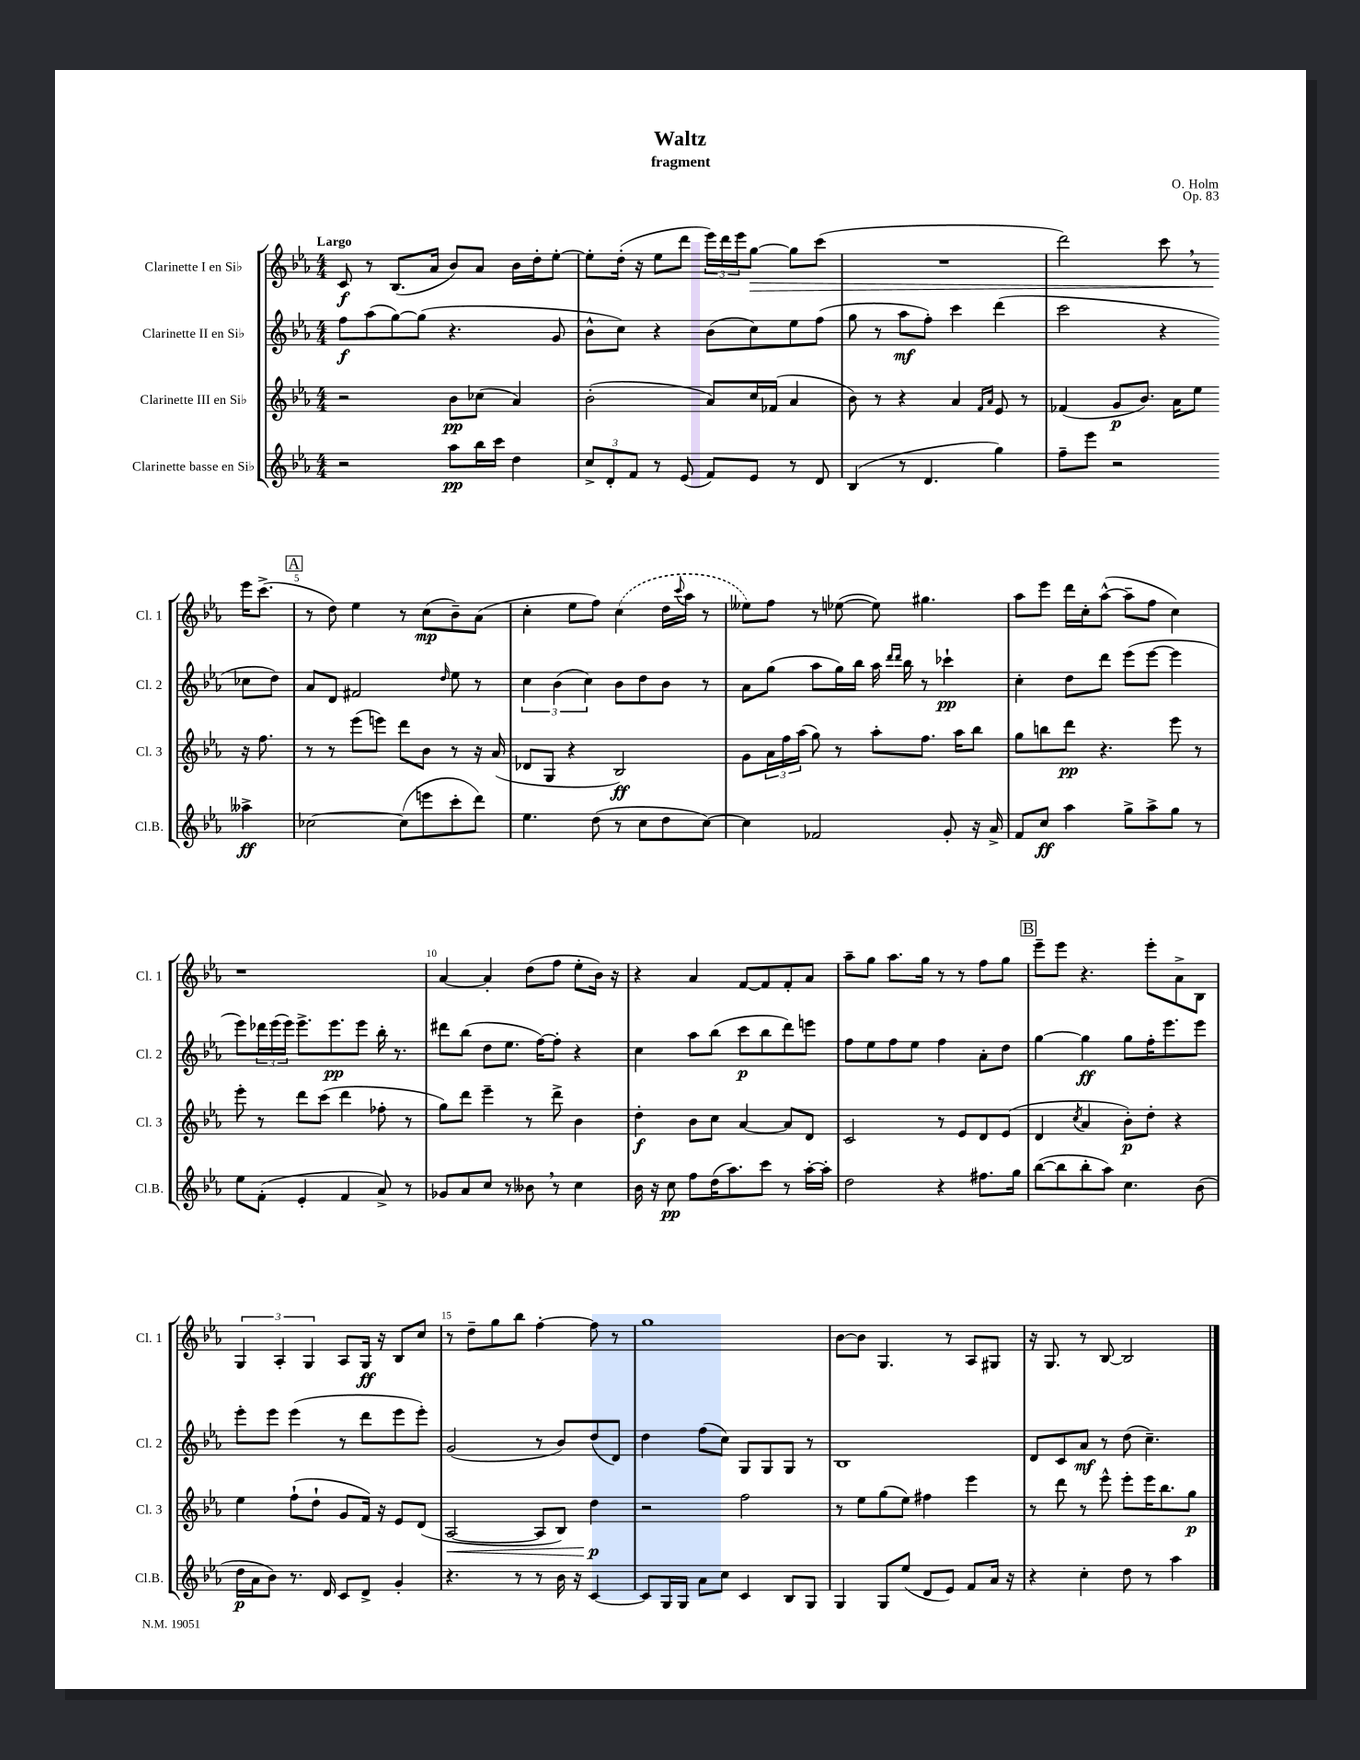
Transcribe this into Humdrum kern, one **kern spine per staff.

**kern	**dynam	**kern	**dynam	**kern	**dynam	**kern	**dynam
*part4	*part4	*part3	*part3	*part2	*part2	*part1	*part1
*staff4	*staff4	*staff3	*staff3	*staff2	*staff2	*staff1	*staff1
*I"Clarinette basse en Si♭	*	*I"Clarinette III en Si♭	*	*I"Clarinette II en Si♭	*	*I"Clarinette I en Si♭	*
*I'Cl.B.	*	*I'Cl. 3	*	*I'Cl. 2	*	*I'Cl. 1	*
*clefG2	*	*clefG2	*	*clefG2	*	*clefG2	*
*k[b-e-a-]	*	*k[b-e-a-]	*	*k[b-e-a-]	*	*k[b-e-a-]	*
*M4/4	*	*M4/4	*	*M4/4	*	*M4/4	*
=1	=1	=1	=1	=1	=1	=1	=1
!	!	!	!	!	!	!LO:TX:a:B:t=Largo	!
2r	.	2r	.	8ff\L	f	8c/	f
.	.	.	.	(8aa-\	.	8r	.
.	.	.	.	[8gg\)	.	(8.B-/L	.
.	.	.	.	(8gg\J]	.	.	.
.	.	.	.	.	.	16a-/Jk	.
8aa-\L	pp	8b-\L	pp	4.r	.	8b-/L)	.
16bb-\L	.	(8cc-X\J	.	.	.	8a-/J	.
16ccc\JJ	.	.	.	.	.	.	.
4dd\	.	4a-/)	.	.	.	16b-\LL	.
.	.	.	.	.	.	16dd'\J	.
.	.	.	.	8g/	.	[8ee-'\J	.
=2	=2	=2	=2	=2	=2	=2	=2
12cc^/L	.	(2b-'\	.	8b-^^\L	.	8ee-'\L]	.
12d'/	.	.	.	.	.	.	.
.	.	.	.	8cc\J)	.	(16dd'\Jk	.
12f/J	.	.	.	.	.	.	.
.	.	.	.	.	.	16r	.
8r	.	.	.	4r	.	8ee-\L	.
(8e-/	.	.	.	.	.	8ddd\J	.
8f/L)	.	8a-/L)	.	(8b-\L	.	24eee-\LL)	.
.	.	.	.	.	.	24ddd\	.
.	.	.	.	.	.	24eee-\J	.
!	!	!	!	!	!	!	!LO:HP:b
8e-/J	.	16cc/L	.	8cc\)	.	[8gg\J	>
.	.	(16f-X/JJ	.	.	.	.	.
8r	.	4a-/	.	8ee-\	.	8gg\L]	.
8d/	.	.	.	(8ff\J	.	(8ccc\J	.
=3	=3	=3	=3	=3	=3	=3	=3
(4B-/	.	8b-\)	.	8gg\	.	1r	.
.	.	8r	.	8r	.	.	.
8r	.	4r	.	8aa-\L	mf	.	.
4.d/	.	.	.	8ff'\J)	.	.	.
.	.	4a-/	.	4ccc\	.	.	.
.	.	16qqf/LL	.	.	.	.	.
.	.	16qqa-/JJ	.	.	.	.	.
4gg\)	.	8e-/	.	(4ddd\	.	.	.
.	.	8r	.	.	.	.	.
=4	=4	=4	=4	=4	=4	=4	=4
8ff~\L	.	(4f-X/	.	2ccc\	.	2ddd\)	.
8eee-\J	.	.	.	.	.	.	.
2r	.	8g/L	p	.	.	.	.
.	.	8.b-/J)	.	.	.	.	.
.	.	.	.	4r	.	8ccc,\	.
.	.	16a-\KL	.	.	.	.	.
.	.	8ee-\J	.	.	.	8r	.
4aa--X^\	ff	16r	.	8cc-X\L	.	16eee-\KL	.
.	.	8.ff\	.	.	.	(8.ccc^\J	]
.	.	.	.	8dd\J)	.	.	.
!!LO:LB:g=z
!!LO:REH:place=s1:t=A
=5	=5	=5	=5	=5	=5	=5	=5
[2cc-X\	.	8r	.	8a-/L	.	8r	.
.	.	8r	.	8d/J	.	8dd\)	.
.	.	(8eee-\L	.	2f#X/	.	4ee-\	.
.	.	8eeen\J)	.	.	.	.	.
(8cc-\L]	.	8ddd\L	.	.	.	8r	.
8eeen\	.	8b-\J	.	.	.	(8cc\L	mp
.	.	.	.	16qqdd/	.	.	.
8ccc'\	.	8r	.	8ee-\	.	8b-~\)	.
8ddd\J)	.	16r	.	8r	.	(8a-\J	.
.	.	(16a-/	.	.	.	.	.
=6	=6	=6	=6	=6	=6	=6	=6
4.ee-\	.	8d-X/L	.	6cc\	.	4cc'\	.
.	.	8G/J	.	.	.	.	.
.	.	.	.	(6b-\	.	.	.
.	.	4r	.	.	.	8ee-\L	.
.	.	.	.	6cc\)	.	.	.
(8dd\	.	.	.	.	.	8ff\J)	.
8r	.	2B-/)	ff	8b-\L	.	(4cc\	.
8cc\L	.	.	.	8dd\	.	.	.
8dd\	.	.	.	8b-\J	.	16dd\LL	.
.	.	.	.	.	.	8qqccc/	.
.	.	.	.	.	.	16aa-\JJ	.
[8cc\J)	.	.	.	8r	.	8r	.
=7	=7	=7	=7	=7	=7	=7	=7
4cc\]	.	8g\L	.	8a-\L	.	8ee--X\L)	.
.	.	24a-\L	.	(8gg\J	.	8ff\J	.
.	.	24ff\	.	.	.	.	.
.	.	(24aa-\JJ	.	.	.	.	.
2f-X/	.	8gg\)	.	8aa-\L	.	8r	.
.	.	8r	.	16gg\L)	.	([8ee-X\	.
.	.	.	.	16bb-\JJ	.	.	.
.	.	8aa-'\L	.	16aa-\	.	8ee-\])	.
.	.	.	.	16qqddd/LL	.	.	.
.	.	.	.	16qqddd/JJ	.	.	.
.	.	.	.	16bb-\	.	.	.
.	.	8.ff\J	.	8r	.	4.gg#X\	.
8g'/	.	.	.	4ccc-X`\	pp	.	.
.	.	16aa-\KL	.	.	.	.	.
16r	.	8bb-\J	.	.	.	.	.
16a-^/	.	.	.	.	.	.	.
=8	=8	=8	=8	=8	=8	=8	=8
8f/L	.	8gg\L	.	4cc'\	.	8aa-\L	.
8cc/J	ff	8bbn\	.	.	.	8eee-\J	.
4aa-\	.	8ddd\J	pp	8dd\L	.	16ddd\LL	.
.	.	.	.	.	.	16cc'\J	.
.	.	4.r	.	8ddd\J	.	([8aa-^^\J	.
8gg^\L	.	.	.	(8eee-\L	.	8aa-~\L]	.
8aa-^\	.	.	.	[8eee-\J	.	8ff\J	.
8gg\J	.	8eee-\	.	4eee-\]	.	4cc\)	.
8r	.	8r	.	.	.	.	.
!!LO:LB:g=z
=9	=9	=9	=9	=9	=9	=9	=9
8ee-\L	.	8eee-'\	.	8eee-\L)	.	1r	.
(8f'\J	.	8r	.	24ddd-X\L	.	.	.
.	.	.	.	(24eee-\	.	.	.
.	.	.	.	24eee-\JJ)	.	.	.
4e-'/	.	8ddd\L	.	8.eee-^\L	.	.	.
.	.	(8ccc\J	.	.	.	.	.
.	.	.	.	8.eee-\	pp	.	.
4f/	.	4ddd\	.	.	.	.	.
.	.	.	.	8eee-\J	.	.	.
8a-^/)	.	8ff-X'\	.	16bb-'\	.	.	.
.	.	.	.	8.r	.	.	.
8r	.	8r	.	.	.	.	.
=10	=10	=10	=10	=10	=10	=10	=10
8g-X/L	.	8gg\L)	.	8ddd#X\L	.	[4a-/	.
8a-/	.	8ddd\J	.	(8bb-\J	.	.	.
8cc/J	.	4eee-~\	.	8dd\L	.	4a-'/]	.
8r	.	.	.	8.ee-\J	.	.	.
8b--X,\	.	8r	.	.	.	(8dd\L	.
.	.	.	.	[16ff\KL)	.	.	.
8r	.	8ddd^\	.	8ff'\J]	.	8ff\J	.
4cc\	.	4b-\	.	4r	.	8ee-'\L	.
.	.	.	.	.	.	16b-\Jk)	.
.	.	.	.	.	.	16r	.
=11	=11	=11	=11	=11	=11	=11	=11
16b-\	.	4dd'\	f	4cc\	.	4r	.
16r	.	.	.	.	.	.	.
8cc\	pp	.	.	.	.	.	.
8ff\L	.	8b-\L	.	8aa-\L	.	4a-/	.
(16dd\K	.	8cc\J	.	(8bb-\J	.	.	.
8.aa-\)	.	.	.	.	.	.	.
.	.	[4a-/	.	8ccc\L	p	[8f/L	.
8ccc\J	.	.	.	8bb-\	.	8f/]	.
8r	.	8a-/L]	.	8ddd\)	.	8f'/	.
[16aa-'\LL	.	8d/J	.	8eeen\J	.	8a-/J	.
16aa-'\JJ]	.	.	.	.	.	.	.
=12	=12	=12	=12	=12	=12	=12	=12
2dd\	.	2c/	.	8ff\L	.	8aa-~\L	.
.	.	.	.	8ee-\	.	8gg\J	.
.	.	.	.	8ff\	.	8.aa-\L	.
.	.	.	.	8ee-\J	.	.	.
.	.	.	.	.	.	16gg\Jk	.
4r	.	8r	.	4ff\	.	8r	.
.	.	8e-/L	.	.	.	8r	.
8.ff#X\L	.	8d/	.	8a-'\L	.	8ff\L	.
.	.	(8e-/J	.	8dd\J	.	8gg\J	.
16gg\Jk	.	.	.	.	.	.	.
!!LO:REH:place=s1:t=B
=13	=13	=13	=13	=13	=13	=13	=13
([8bb-\L	.	4d/	.	[4gg\	.	8eee-~\L	.
8bb-\]	.	.	.	.	.	8eee-\J	.
.	.	8qcc/	.	.	.	.	.
8bb-'\	.	4a-/	.	4gg\]	ff	4.r	.
8aa-\J)	.	.	.	.	.	.	.
4.cc\	.	8b-'\L)	p	8gg\L	.	.	.
.	.	8dd'\J	.	16ff'\K	.	8eee-'\L	.
.	.	.	.	8.eee-\	.	.	.
.	.	4r	.	.	.	8a-^\	.
(8b-\	.	.	.	8eee-\J	.	8B-\J	.
!!LO:LB:g=z
=14	=14	=14	=14	=14	=14	=14	=14
16dd\LL	p	4ee-\	.	8eee-'\L	.	6G/	.
16a-\J	.	.	.	.	.	.	.
8b-\J)	.	.	.	8eee-\J	.	.	.
.	.	.	.	.	.	6A-'/	.
8.r	.	(8ff`\L	.	(4eee-\	.	.	.
.	.	.	.	.	.	6G/	.
.	.	8dd`\J	.	.	.	.	.
16d/	.	.	.	.	.	.	.
8c/L	.	8g/L	.	8r	.	8A-/L	.
8d^/J	.	16f/Jk)	.	8ddd\L	.	16G/Jk	ff
.	.	16r	.	.	.	16r	.
4g'/	.	8e-/L	.	8eee-\	.	8B-/L	.
.	.	(8d/J	.	8eee-'\J)	.	8cc/J	.
=15	=15	=15	=15	=15	=15	=15	=15
!	!	!	!LO:HP:b	!	!	!	!
4.r	.	[2A-/	<	(2g/	.	8r	.
.	.	.	.	.	.	8dd~\L	.
.	.	.	.	.	.	8gg\	.
8r	.	.	.	.	.	8bb-\J	.
8r	.	8A-/L]	.	8r	.	[4ff'\	.
16b-\	.	8B-/J)	.	8b-/L)	.	.	.
16r	.	.	.	.	.	.	.
[4c/	.	4dd\	p	(8dd/	.	8ff\]	.
.	.	.	.	8d/J)	.	8r	.
.	.	.	[	.	.	.	.
=16	=16	=16	=16	=16	=16	=16	=16
8c/L]	.	2r	.	4dd\	.	1gg	.
16G/L	.	.	.	.	.	.	.
16G/JJ	.	.	.	.	.	.	.
8a-\L	.	.	.	(8ff\L	.	.	.
8cc\J	.	.	.	8cc\J)	.	.	.
4c/	.	2ff\	.	8G/L	.	.	.
.	.	.	.	8G/	.	.	.
8B-/L	.	.	.	8G/J	.	.	.
8G/J	.	.	.	8r	.	.	.
=17	=17	=17	=17	=17	=17	=17	=17
4G/	.	8r	.	1B-	.	[8b-\L	.
.	.	8ee-\L	.	.	.	8b-\J]	.
8G/L	.	(8gg\	.	.	.	4.G/	.
(8ee-/J	.	8ee-\J)	.	.	.	.	.
8d/L	.	4ff#X\	.	.	.	.	.
8e-/J)	.	.	.	.	.	8r	.
8f/L	.	4eee-\	.	.	.	8A-/L	.
16a-/Jk	.	.	.	.	.	8G#X/J	.
16r	.	.	.	.	.	.	.
=18	=18	=18	=18	=18	=18	=18	=18
4r	.	8r	.	8d/L	.	16r	.
.	.	.	.	.	.	8.G/	.
.	.	8ddd\	.	8c/	.	.	.
4cc'\	.	8r	.	8a-/J	mf	8r	.
.	.	8eee-^^\	.	8r	.	[8B-/	.
8dd\	.	8eee-'\L	.	(8dd\	.	2B-/]	.
8r	.	16eee-\K	.	4.cc~\)	.	.	.
.	.	8.bb-\	.	.	.	.	.
4aa-\	.	.	.	.	.	.	.
.	.	8gg\J	p	.	.	.	.
==	==	==	==	==	==	==	==
*-	*-	*-	*-	*-	*-	*-	*-
